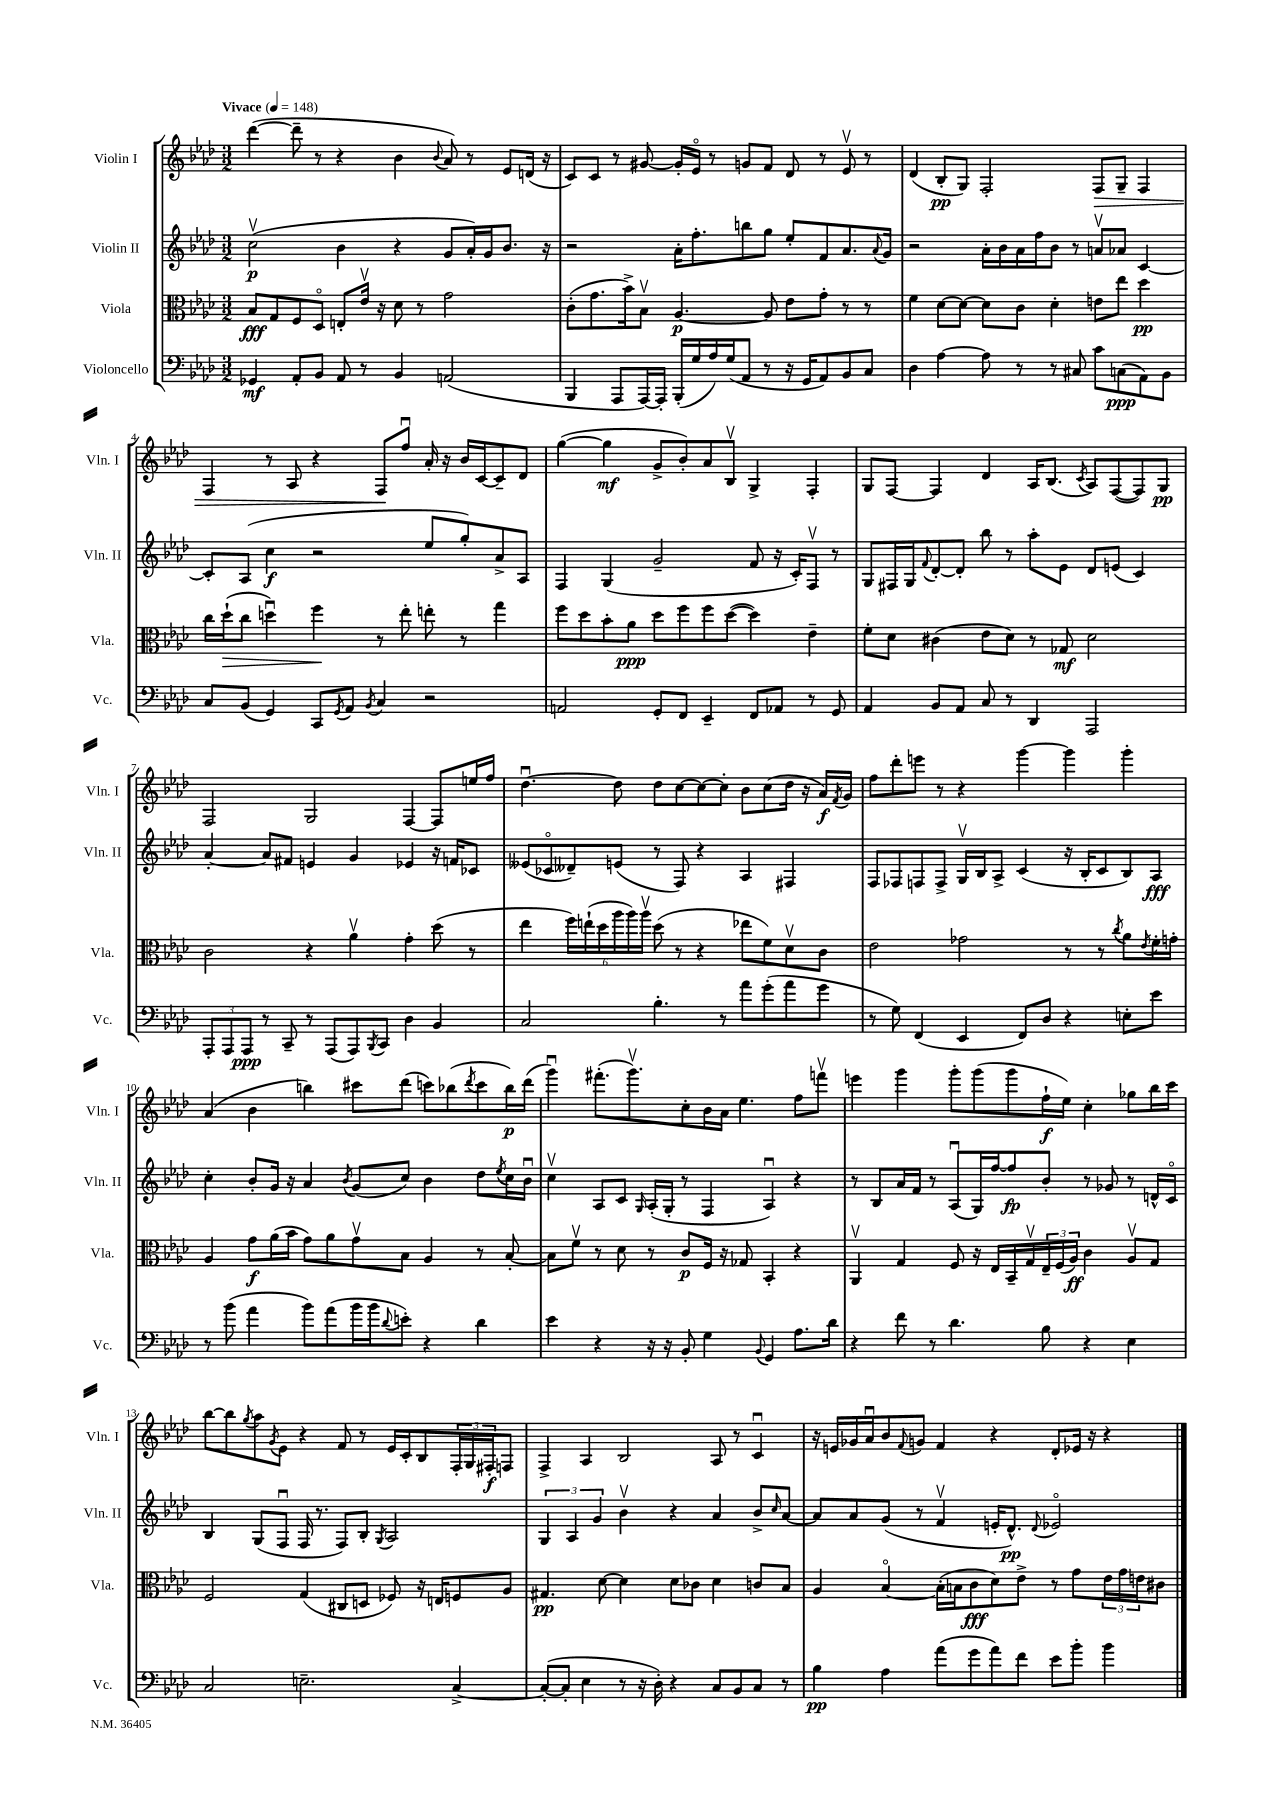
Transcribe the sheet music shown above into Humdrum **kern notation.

**kern	**kern	**kern	**kern
*staff4	*staff3	*staff2	*staff1
*clefF4	*clefC3	*clefG2	*clefG2
*k[b-e-a-d-]	*k[b-e-a-d-]	*k[b-e-a-d-]	*k[b-e-a-d-]
*M3/2	*M3/2	*M3/2	*M3/2
*MM148	*MM148	*MM148	*MM148
4GG-	8B-	(2ccv	([4ddd-
.	8G	.	.
8AA-'	8F	.	8ddd-~]
8BB-	8D-o	.	8r
8AA-	8E'	4b-	4r
8r	16e-v	.	.
.	16r	.	.
4BB-	8d-	4r	4b-
.	8r	.	.
.	.	.	8qqb-
(2AA	2g	8g	8a-)
.	.	16a-')	8r
.	.	16g	.
.	.	8.b-	8e-
.	.	.	(16d
.	.	16r	16r
=	=	=	=
4BBB-	(8c'	2r	8c)
.	8.g	.	8c
8AAA-	.	.	8r
.	16b-^)	.	.
[16AAA-)	8B-v	.	[8g#
16AAA-']	.	.	.
(16BBB-'	[4.A-	16a-'	16g#']
16G	.	8.ff'	16e-o
16A-)	.	.	8r
(16G	.	.	.
8AA-	.	8bb	8g
8r	8A-]	8gg	8f
16r	8e-	8ee-'	8d-
16GG	.	.	.
8AA-)	8g'	8f	8r
8BB-	8r	8.a-	8e-v
8C	8r	.	8r
.	.	8qqa-	.
.	.	16g	.
=	=	=	=
4D-	4f	2r	(4d-
[4A-	[8d-	.	8B-'
.	8d-_	.	8G)
8A-]	8d-]	16a-'	2F'
.	.	16b-	.
8r	8c	16a-	.
.	.	16ff	.
8r	4d-'	8b-	.
8C#	.	8r	.
8c	8e	8av	8F
(8C	8ee-	8a-	8G~
8AA-)	4dd-	[4c	4F
8BB-	.	.	.
=	=	=	=
8C	16cc	8c']	4F
.	(16dd-`	.	.
(8BB-	8cc	(8A-	.
4GG)	4ddu)	4cc	8r
.	.	.	8A-
8CC	4ff	2r	4r
8qGG	.	.	.
8AA-	.	.	.
8qBB-	.	.	.
4C	8r	.	8F
.	8ee-'	.	8ffu
2r	8ee'	8ee-	16a-'
.	.	.	16r
.	8r	8gg')	16b-
.	.	.	[16c
.	4gg	8a-^	8c~]
.	.	8A-	8d-
=	=	=	=
2AA	8ff	4F	([4gg
.	8dd-	.	.
.	8b-'	(4G	4gg]
.	8a-	.	.
8GG'	8dd-	2g~	8g^
8FF	8ff	.	8b-')
4EE-~	8ff	.	8a-
.	([8dd-	.	8B-v
8FF	4dd-])	8f	4G^
8AA-	.	16r	.
.	.	16c')	.
8r	4e-~	8Fv	4F'
8GG	.	8r	.
=	=	=	=
4AA-	8f'	8G	8G
.	8d-	16F#	[8F
.	.	16G	.
.	.	8qqf	.
8BB-	(4c#	[8d-'	4F]
8AA-	.	8d-']	.
8C	8e-	8bb-	4d-
8r	8d-)	8r	.
4DD-	8r	8aa-'	16A-
.	.	.	(8.B-
.	8G-	8e-	.
.	.	.	8qc
2AAA-	2d-	8d-	8A-)
.	.	(8e	([8F
.	.	4c)	8F])
.	.	.	8G
=	=	=	=
12AAA-'	2c	[4a-'	2F
12AAA-	.	.	.
12AAA-	.	.	.
8r	.	8a-]	.
8CC~	.	8f#	.
8r	4r	4e	2G
(8AAA-	.	.	.
8AAA-)	4a-v	4g	.
8qBBB-	.	.	.
8CC	.	.	.
4D-	4g'	4e-	[4F
4BB-	(8dd-	16r	8F]
.	.	16f	.
.	8r	8c-	16ee
.	.	.	16ff
=	=	=	=
2C	4ee-	(8e--	[4.dd-u
.	.	8c-o	.
.	24ff)	8d--~)	.
.	(24ee`	.	.
.	24dd-	.	.
.	24aa-	(8e	8dd-]
.	24aa-)	.	.
.	24aa-v	.	.
4.B-'	(8dd-	8r	8dd-
.	8r	8F)	[8cc
.	4r	4r	8cc_
8r	.	.	8cc']
8a-	8ee-	4A-	8b-
(8g'	8f)	.	(8cc
8a-	8d-v	4F#	16dd-
.	.	.	16r
8g	8c	.	16a-)
.	.	.	8qf
.	.	.	16g
=	=	=	=
8r	2e-	8F	8ff
8G)	.	8F-	8ddd-'
(4FF	.	8F	8eee
.	.	8F^	8r
4EE-	2g-	16Gv	4r
.	.	16B-	.
.	.	8A-^	.
8FF)	.	(4c	[4ggg
8D-	.	.	.
4r	8r	16r	4ggg]
.	.	16B-'	.
.	8r	8c	.
.	8qcc	.	.
8E'	8a-	8B-)	4ggg'
.	8qe-	.	.
8e-	16f'	8A-	.
.	16g'	.	.
=	=	=	=
8r	4A-	4cc'	(4a-
(8b-	.	.	.
4a-	8g	8b-'	4b-
.	(16a-	16g	.
.	16b-	16r	.
8b-)	8g)	4a-	4bb)
(8a-	8a-	.	.
.	.	8qb-	.
16b-	8gv	(8g	8ccc#
16b-	.	.	.
8qqd-	.	.	.
8e')	8B-	8cc)	(8ddd-
4r	4A-	4b-	8ccc)
.	.	.	(8bb-
.	.	.	8qddd-
4d-	8r	8dd-	8ccc
.	.	8qee-	.
.	[8B-'	16cc	16bb-)
.	.	16b-u	(16ddd-
=	=	=	=
4e-	8B-]	4ccv	4gggu)
.	8fv	.	.
4r	8r	8A-	(8.fff#'
.	8d-	8c	.
.	.	.	8.gggv)
.	.	16qqG	.
16r	8r	(16A-'	.
16r	.	16G'	.
8BB-'	8c	8r	8cc'
4G	16F	4F	16b-
.	16r	.	16a-
.	8G-	.	4.ee-
8qqBB-	.	.	.
4GG	4BB-'	4A-u)	.
8.A-	4r	4r	8ff
.	.	.	8fffv
16d-	.	.	.
=	=	=	=
4r	4AA-v	8r	4eee
.	.	8B-	.
8f	4G	16a-	4ggg
.	.	16f	.
8r	.	8r	.
4.d-	8F	(8A-u	8ggg'
.	16r	16G)	(8ggg
.	16E-	[16ff	.
.	16BB-~	8ff]	8ggg
.	16Gv	.	.
8B-	24E-~	8b-'	16ff`
.	(24F	.	.
.	.	.	16ee-)
.	24A-)	.	.
4r	4c	8r	4cc'
.	.	8g-	.
4E-	8A-v	8r	8gg-
.	8G	16d^^	16bb-
.	.	16co	16ccc
=	=	=	=
2C	2F	4B-	[8bb-
.	.	.	8bb-]
.	.	.	8qgg
.	.	(8G	8aa-
.	.	.	8qg
.	.	8Fu	8e-
2.E~	(4G	16F	4r
.	.	8.r	.
.	8C#	8F)	8f
.	8D	8B-'	8r
.	.	8qG	.
.	8F-)	2A-	16e-
.	.	.	16c'
.	16r	.	8B-
.	16E	.	.
[4C^	8F	.	24F'
.	.	.	24G
.	.	.	24F#'
.	8A-	.	8F
=	=	=	=
(8C'_	4.G#	6G	4F^
8C']	.	.	.
.	.	6A-	.
4E-	.	.	4A-
.	.	6g	.
.	[8d-	.	.
8r	4d-]	4b-v	2B-
16r	.	.	.
16D-')	.	.	.
4r	8d-	4r	.
.	8c-	.	.
8C	4d-	4a-	8A-
8BB-	.	.	8r
8C	8c	8b-^	4cu
.	.	16qqcc	.
8r	8B-	[8a-	.
=	=	=	=
4B-	4A-	8a-]	16r
.	.	.	16e
.	.	8a-	16g-
.	.	.	16a-u
4A-	[4B-o	(8g	8b-
.	.	.	8qqf
.	.	8r	8g
(8a-	(16B-']	4fv	4f
.	16B	.	.
8g	8c	.	.
8a-)	8d-)	16e'	4r
.	.	8.d-^^)	.
8f	8e-^	.	.
.	.	8qqd-	.
8e-	8r	2e-o	8d-'
8b-'	8g	.	16e-
.	.	.	16r
4b-	24e-	.	4r
.	24g	.	.
.	24e	.	.
.	8c#	.	.
==	==	==	==
*-	*-	*-	*-
